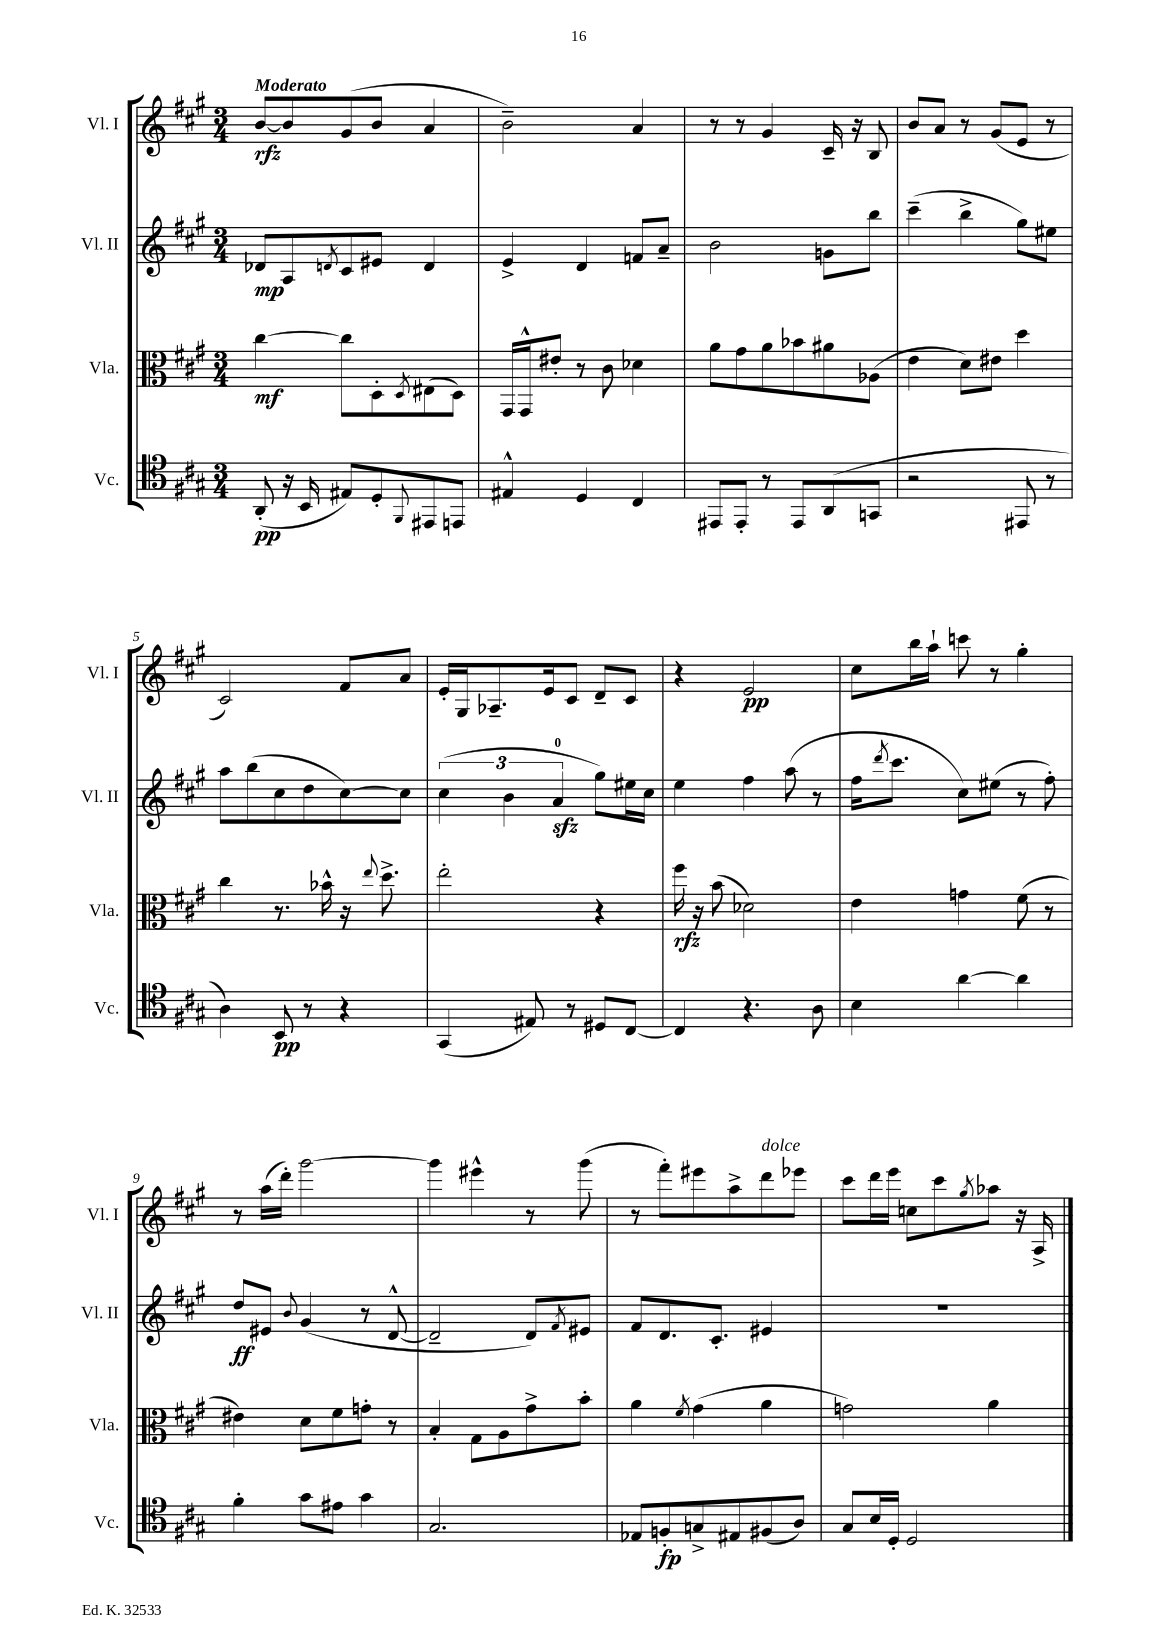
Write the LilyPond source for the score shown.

<<
\new StaffGroup <<
\new Staff = "s0" \with { instrumentName = "Vl. I" shortInstrumentName = "Vl. I" } {
    \clef treble \key a \major \numericTimeSignature \time 3/4 \tempo "Moderato"
    b'8~\rfz b'8 gis'8( b'8 a'4 |
    b'2--) a'4 |
    r8 r8 gis'4 cis'16-- r16 b8 |
    b'8 a'8 r8 gis'8( e'8 r8 |
    cis'2) fis'8 a'8 |
    e'16-. gis16 aes8.-- e'16 cis'8 d'8-- cis'8 |
    r4 e'2\pp |
    cis''8 b''16 a''16-! c'''8 r8 gis''4-. |
    r8 a''16( d'''16-.) gis'''2~ |
    gis'''4 eis'''4-^ r8 gis'''8( |
    r8 fis'''8-.) eis'''8 a''8-> d'''8^\markup { \italic "dolce" } ees'''8 |
    cis'''8 d'''16 e'''16 c''8 cis'''8 \acciaccatura { gis''8 } aes''8 r16 a16-> \bar "|." |
}
\new Staff = "s1" \with { instrumentName = "Vl. II" shortInstrumentName = "Vl. II" } {
    \clef treble \key a \major \numericTimeSignature \time 3/4
    des'8\mp a8 \acciaccatura { d'8 } cis'8 eis'8 d'4 |
    e'4-> d'4 f'8 a'8-- |
    b'2 g'8 b''8 |
    cis'''4--( b''4-> gis''8) eis''8 |
    a''8 b''8( cis''8 d''8 cis''8~) cis''8 |
    \tuplet 3/2 { cis''4( b'4 a'4-0\sfz } gis''8) eis''16 cis''16 |
    e''4 fis''4 a''8( r8 |
    fis''16 \acciaccatura { d'''8 } cis'''8. cis''8) eis''8( r8 fis''8-.) |
    d''8\ff eis'8 \appoggiatura { b'8 } gis'4( r8 d'8~-^ |
    d'2-- d'8) \acciaccatura { fis'8 } eis'8 |
    fis'8 d'8. cis'8.-. eis'4 |
    R2. \bar "|." |
}
\new Staff = "s2" \with { instrumentName = "Vla." shortInstrumentName = "Vla." } {
    \clef alto \key a \major \numericTimeSignature \time 3/4
    cis''4~\mf cis''8 d8-. \acciaccatura { d8 } eis8( d8) |
    gis,16 gis,16-^ eis'8-. r8 cis'8 des'4 |
    a'8 gis'8 a'8 bes'8 ais'8 aes8( |
    e'4 d'8) eis'8 d''4 |
    cis''4 r8. bes'16-^ r16 \appoggiatura { e''8 } d''8.-> |
    e''2-. r4 |
    fis''16\rfz r16 b'8( des'2) |
    e'4 g'4 fis'8( r8 |
    eis'4) d'8 fis'8 g'8-. r8 |
    b4-. gis8 a8 gis'8-> b'8-. |
    a'4 \acciaccatura { fis'8 } gis'4( a'4 |
    g'2) a'4 \bar "|." |
}
\new Staff = "s3" \with { instrumentName = "Vc." shortInstrumentName = "Vc." } {
    \clef tenor \key a \major \numericTimeSignature \time 3/4
    a,8-.\pp( r16 b,16 eis8) d8-. \appoggiatura { fis,8 } eis,8 e,8 |
    eis4-^ d4 cis4 |
    eis,8 eis,8-. r8 eis,8 a,8( g,8 |
    r2 eis,8 r8 |
    a4) b,8\pp r8 r4 |
    gis,4( eis8) r8 dis8 cis8~ |
    cis4 r4. a8 |
    b4 a'4~ a'4 |
    fis'4-. gis'8 eis'8 gis'4 |
    gis2. |
    ees8 f8-.\fp g8-> eis8 fis8( a8) |
    gis8 b16 d16-. d2 \bar "|." |
}
>>
>>
